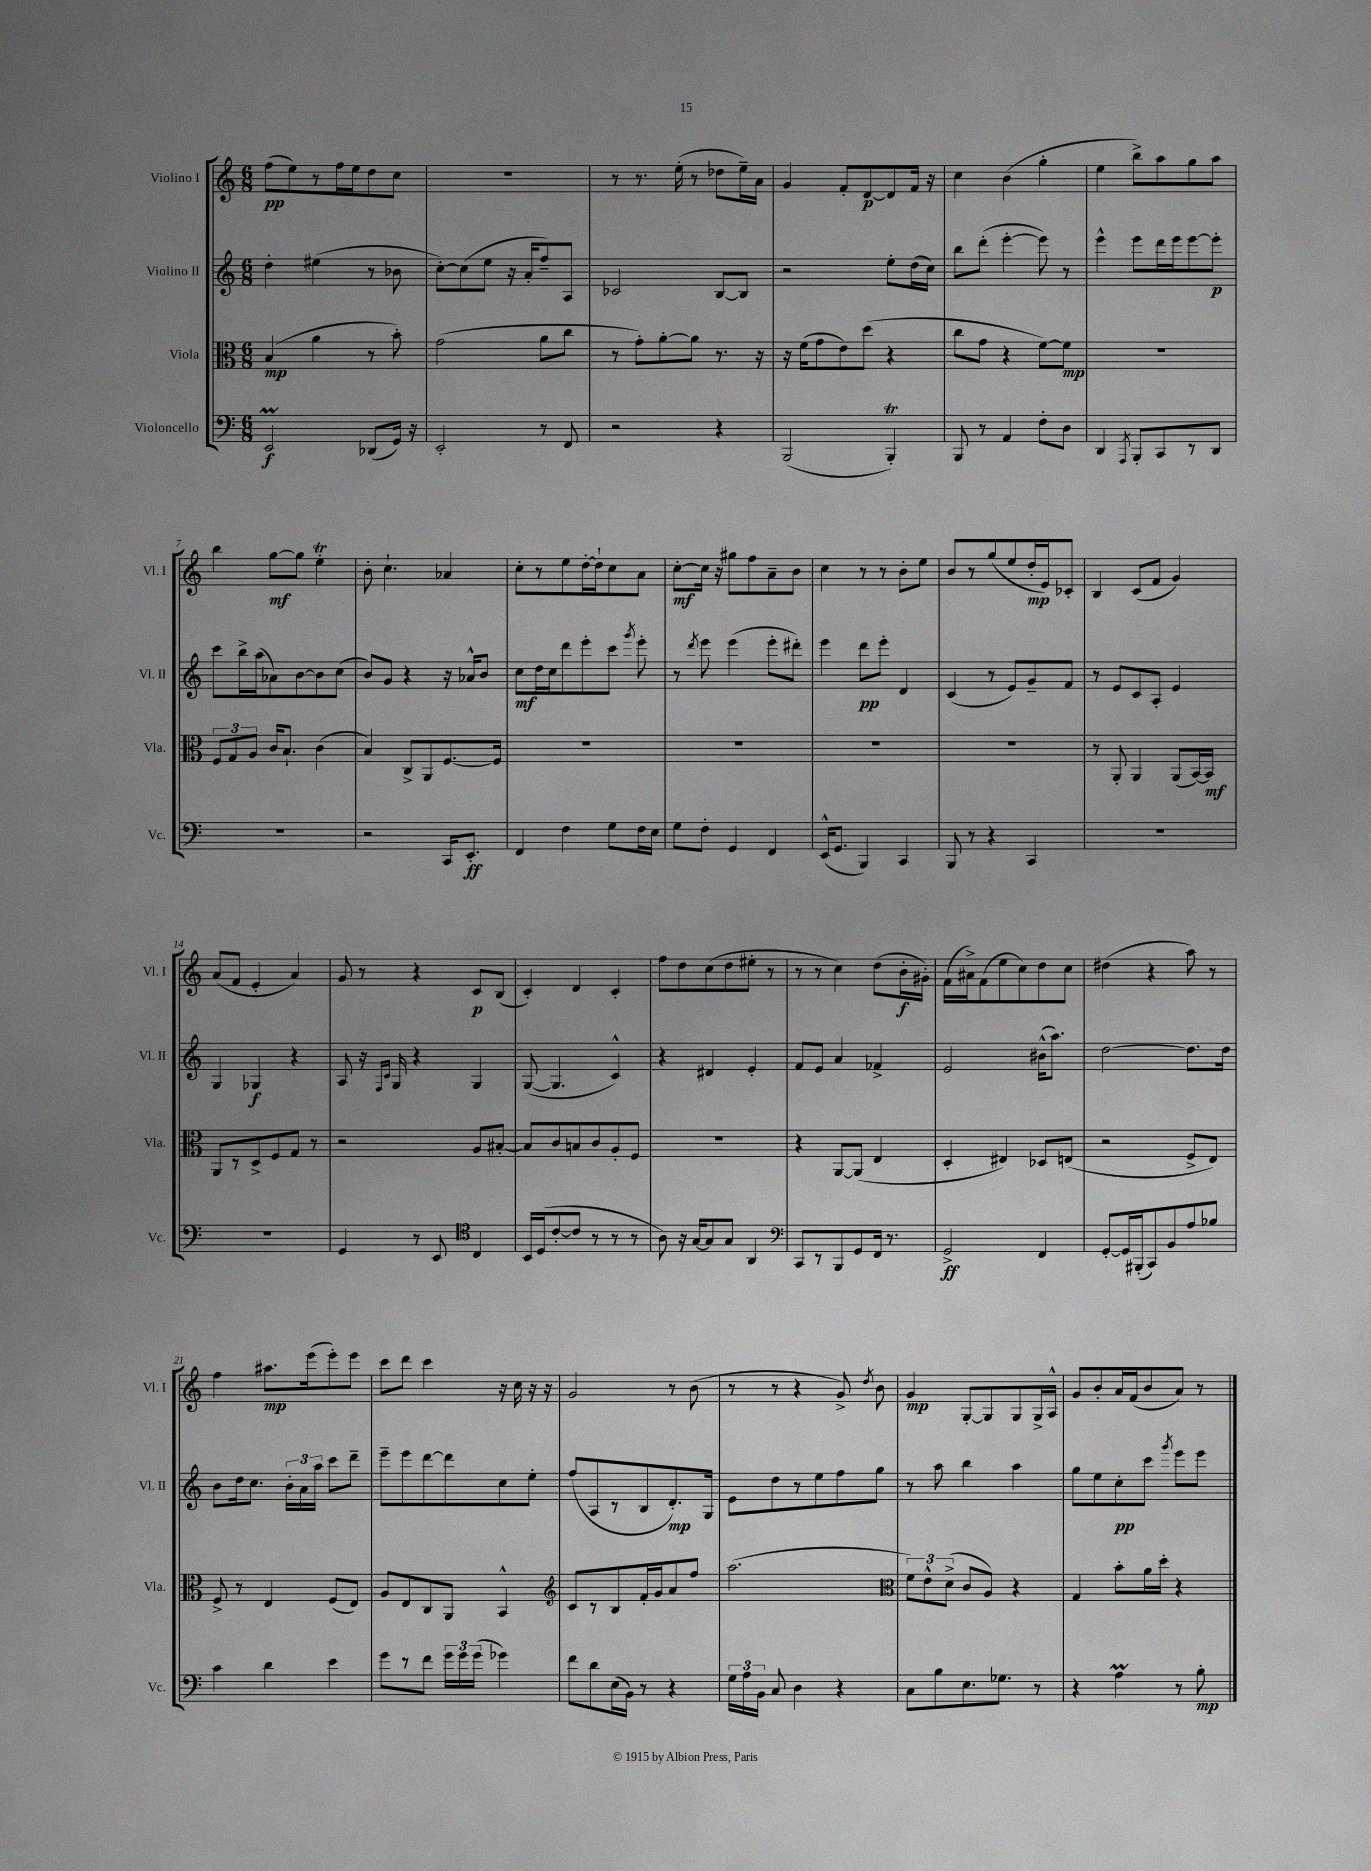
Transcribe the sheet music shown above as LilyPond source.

<<
\new StaffGroup <<
\new Staff = "s0" \with { instrumentName = "Violino I" shortInstrumentName = "Vl. I" } {
    \clef treble \key c \major \numericTimeSignature \time 6/8
    \autoBeamOff f''8[\pp( e''8) r8 f''16 e''16 d''8 c''8] |
    R2. |
    r8 r8. e''16-.( r8 des''8[ e''16--) a'16] |
    g'4 f'8[-. d'8~\p d'8 f'16] r16 |
    c''4 b'4( g''4-. |
    e''4 b''8[->) a''8 g''8 a''8] |
    b''4 g''8[~\mf g''8] e''4-.\trill |
    b'8-. c''4.-! aes'4 |
    c''8[-. r8 e''8 d''16~-. d''16-! c''8 a'8] |
    c''8[~-.\mf c''16] r16 gis''8[ f''8 a'8-- b'8] |
    c''4 r8 r8 b'8[-. e''8] |
    b'8[ r8 g''8( e''8 d''16-.\mp e'16) ces'8]-. |
    b4 c'8[( f'8] g'4) |
    a'8[( f'8] e'4-. a'4) |
    g'8 r8 r4 c'8[\p b8]( |
    c'4-.) d'4 c'4-. |
    f''8[ d''8 c''8( d''8 eis''8]-. r8 |
    r8 r8 c''4) d''8[( b'16-.\f gis'16]-.) |
    f'16[( ais'16->) f'8( e''8 c''8) d''8 c''8] |
    dis''4( r4 a''8) r8 |
    f''4 ais''8.[\mp e'''16( e'''8-.) e'''8] |
    c'''8[ d'''8] c'''4 r16 c''16 r16 r16 |
    g'2 r8 b'8( |
    r8 r8 r4 g'8->) \acciaccatura { d''8 } b'8 |
    g'4\mp g8[~-. g8 g8 g16-> a16]-^ |
    g'8[ b'8-. a'16 f'16( b'8 a'8]) r8 \bar "|." |
}
\new Staff = "s1" \with { instrumentName = "Violino II" shortInstrumentName = "Vl. II" } {
    \clef treble \key c \major \numericTimeSignature \time 6/8
    \autoBeamOff d''4-. eis''4( r8 bes'8 |
    c''8[~-.) c''8( e''8] r16 a'16[-. f''8--) a8] |
    ces'2 b8[~ b8] |
    r2 e''8[-. d''16( c''16]) |
    b''8[ d'''8]-.( e'''4~-. e'''8) r8 |
    e'''4-^ e'''8[ d'''16 e'''16 e'''8~ e'''8]-.\p |
    c'''8[ b''16-> a''16( aes'8) b'8~ b'8 c''8]( |
    b'8[) g'8] r4 r16 aes'16[-^ b'8] |
    c''8[\mf d''16 c''16 d'''8 e'''8-. c'''8] \acciaccatura { g'''8 } e'''8-. |
    r8 \acciaccatura { d'''8 } e'''8 e'''4( e'''8[-. dis'''8]-.) |
    e'''4 d'''8[\pp e'''8]-. d'4 |
    c'4( r8 e'8[) g'8-- f'8] |
    r8 e'8[ c'8 a8]-. e'4 |
    g4 ges4\f r4 |
    a8 r16 \grace { f16[ c'16] } g16 r4 g4 |
    g8~( g4. c'4-^) |
    r4 dis'4 e'4-. |
    f'8[ e'8] a'4 fes'4-> |
    e'2 bis'16[-^( a''8.]) |
    d''2~ d''8.[ d''16] |
    b'8[ d''16 c''8.] \tuplet 3/2 { b'16[-. a'16 a''16] } c'''8[ d'''8]-- |
    e'''8[-- e'''8 d'''8~ d'''8 c''8 e''8]-. |
    f''8[( a8 r8 b8 d'8.-.\mp) g16] |
    e'8[ d''8 r8 e''8 f''8 g''8] |
    r8 a''8 b''4 a''4 |
    g''8[ e''8 c''8-.\pp c'''8] \acciaccatura { g'''8 } e'''8[ e'''8] \bar "|." |
}
\new Staff = "s2" \with { instrumentName = "Viola" shortInstrumentName = "Vla." } {
    \clef alto \key c \major \numericTimeSignature \time 6/8
    \autoBeamOff b4\mp( a'4 r8 b'8-.) |
    g'2( a'8[ c''8] |
    r8 g'8[-.) a'8~-. a'8] r8. r16 |
    r16 f'16[( g'8 e'8) d''8]( r4 |
    c''8[ g'8] r4 f'8[~) f'8]\mp |
    R2. |
    \tuplet 3/2 { f8[ g8 a8] } c'16[ b8.]-! c'4( |
    b4) c8[-> a,8 f8.~ f16] |
    R2. |
    R2. |
    R2. |
    R2. |
    r8 a,8-. a,4 a,8[( b,16~) b,16]\mf |
    a,8[ r8 d8-> f8 g8] r8 |
    r2 a8[ bis8]~-. |
    bis8[ c'8 b8 c'8 a8-. f8] |
    R2. |
    r4 a,8[~ a,8]( e4 |
    d4-. eis4) des8[ e8]( |
    r2 f8[-> e8]) |
    f8-> r8 e4 f8[( e8]) |
    a8[ e8 c8 a,8] b,4-^ |
    \clef treble c'8[ r8 b8 f'16-. g'16 a'8 f''8] |
    a''2.( |
    \clef alto \tuplet 3/2 { f'8[) e'8-^ d'8]->( } c'8[ a8]) r4 |
    g4 b'8[-. a'16 d''16]-. r4 \bar "|." |
}
\new Staff = "s3" \with { instrumentName = "Violoncello" shortInstrumentName = "Vc." } {
    \clef bass \key c \major \numericTimeSignature \time 6/8
    \autoBeamOff e,2\prall\f des,8[( g,16]) r16 |
    e,2-. r8 f,8 |
    r2 r4 |
    b,,2( b,,4-.\trill) |
    b,,8 r8 a,4 f8[-. d8] |
    d,4 \acciaccatura { a,,8 } b,,8[-. c,8 r8 d,8] |
    R2. |
    r2 c,16[ e,8.]-.\ff |
    f,4 f4 g8[ f16 e16] |
    g8[ f8]-. g,4 f,4 |
    e,16[-^( g,8.] b,,4) c,4 |
    b,,8 r8 r4 c,4 |
    R2. |
    R2. |
    g,4 r8 e,8 \clef tenor c4 |
    b,16[ d16( c'8~-. c'8] r8 r8 r8 |
    a8) r16 g16[~ g8 g8] a,4 |
    \clef bass c,8[ r8 b,,8 g,8 f,16] r8. |
    g,2->\ff f,4 |
    g,8[~-. g,16 bis,,16-.( c,8) b,8 a8 bes8] |
    c'4 d'4 e'4 |
    g'8[ r8 f'8] \tuplet 3/2 { g'16[ g'16 g'16]( } ges'4) |
    f'8[ d'8 e16( b,16]) r8 r4 |
    \tuplet 3/2 { g16[ a16 b,16] } c8 d4 r4 |
    c8[ b8 e8. ges8.] r8 |
    r4 a4\prall r8 b8-.\mp \bar "|." |
}
>>
>>
